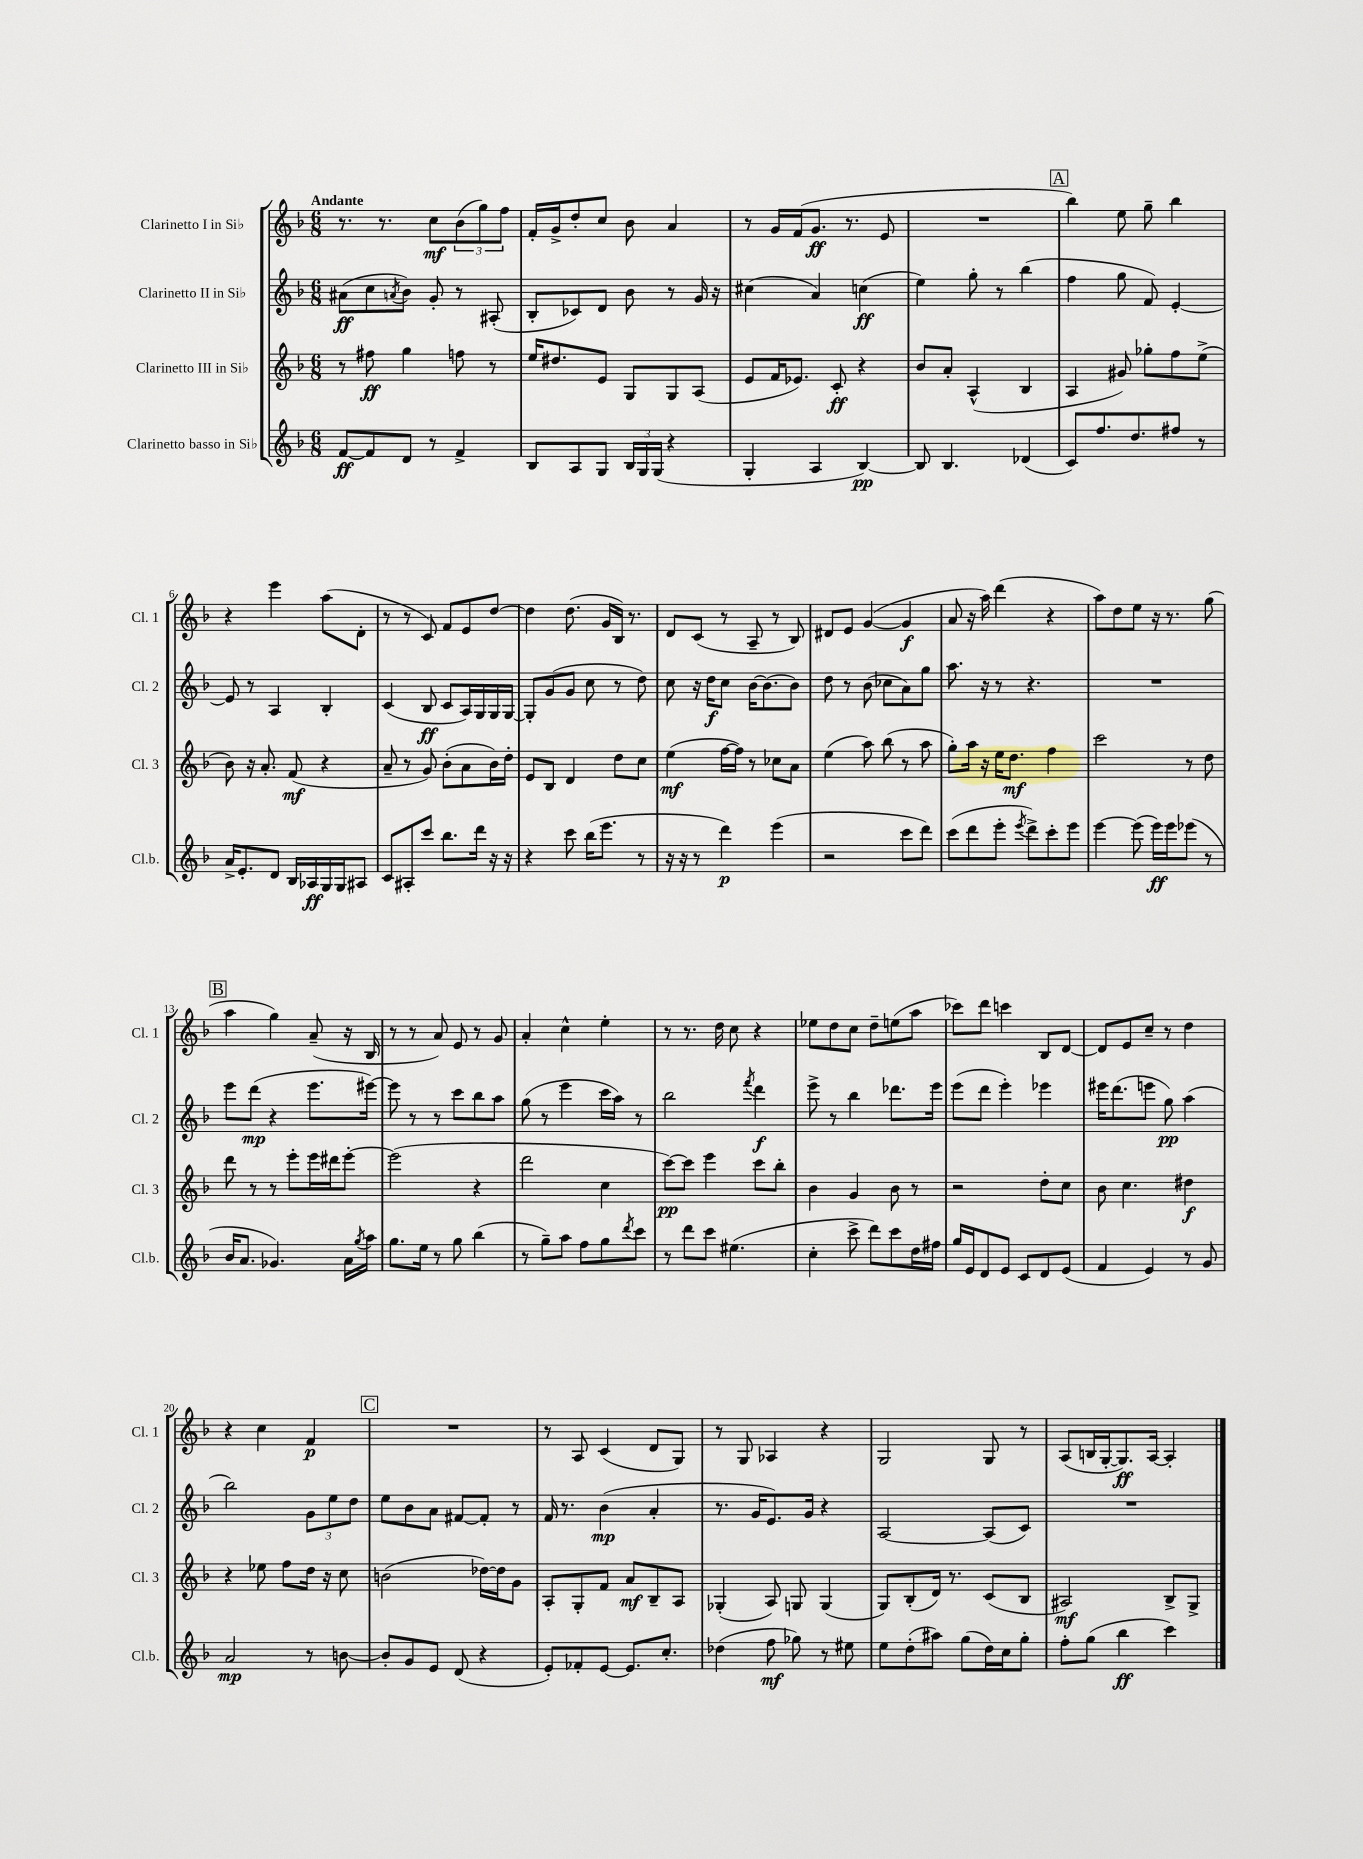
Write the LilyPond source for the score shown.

<<
\new StaffGroup <<
\new Staff = "s0" \with { instrumentName = "Clarinetto I in Sib" shortInstrumentName = "Cl. 1" } {
    \clef treble \key f \major \numericTimeSignature \time 6/8 \tempo "Andante"
    r8. r8. c''8\mf \tuplet 3/2 { bes'8( g''8) f''8 } |
    f'16-. g'16-> d''8-. c''8 bes'8 a'4 |
    r8 g'16 f'16( g'8.\ff r8. e'8 |
    R2. |
    \mark \markup { \box "A" } bes''4) e''8 g''8-- bes''4 |
    r4 e'''4 a''8( d'8-. |
    r8 r8 c'8) f'8 e'8 d''8~ |
    d''4 d''8.( g'16 bes16) r8. |
    d'8 c'8( r8 a8-- r8 bes8) |
    dis'8 e'8 g'4~( g'4\f |
    a'8 r16 a''16) d'''4( r4 |
    a''8) d''8 e''8 r16 r8. g''8( |
    \mark \markup { \box "B" } a''4 g''4) a'8--( r16 bes16 |
    r8 r8 a'8) e'8 r8 g'8 |
    a'4-. c''4-^ e''4-. |
    r8 r8. d''16 c''8 r4 |
    ees''8 d''8 c''8 d''8-- e''8( a''8 |
    ces'''8) d'''8 c'''4 bes8 d'8~ |
    d'8 e'8 c''8-- r8 d''4 |
    r4 c''4 f'4\p |
    \mark \markup { \box "C" } R2. |
    r8 a8 c'4( d'8 g8) |
    r8 g8 aes4 r4 |
    g2 g8 r8 |
    a8( b16 g16~-. g8.\ff) a16~ a4-. \bar "|." |
}
\new Staff = "s1" \with { instrumentName = "Clarinetto II in Sib" shortInstrumentName = "Cl. 2" } {
    \clef treble \key f \major \numericTimeSignature \time 6/8
    ais'8\ff( c''8 \acciaccatura { a'8 } bes'8) g'8-. r8 ais8-.( |
    bes8-. ces'8) d'8 bes'8 r8 g'16 r16 |
    cis''4( a'4) c''4\ff( |
    e''4) g''8-. r8 bes''4( |
    \mark \markup { \box "A" } f''4 g''8 f'8) e'4~-. |
    e'8 r8 a4 bes4-. |
    c'4( bes8\ff c'8 a16) g16 g16 g16~ |
    g8-. g'8( g'8 c''8 r8 d''8) |
    c''8 r16 d''16\f c''8 bes'16~ bes'8.( bes'8) |
    d''8 r8 bes'8( ces''8 a'8) g''8 |
    a''8. r16 r8 r4. |
    R2. |
    \mark \markup { \box "B" } e'''8 d'''8\mp( r4 e'''8. eis'''16~) |
    eis'''8 r8 r8 c'''8 bes''8 a''8 |
    g''8( r8 e'''4 c'''16 a''16) r8 |
    bes''2 \acciaccatura { f'''8 } d'''4\f |
    e'''8-> r8 bes''4 des'''8. e'''16 |
    e'''8( d'''8 e'''4-.) ees'''4 |
    eis'''16 d'''8.( e'''8 g''8\pp) a''4( |
    bes''2) \tuplet 3/2 { g'8 e''8 d''8 } |
    \mark \markup { \box "C" } e''8 bes'8 a'8 fis'8~ fis'8-. r8 |
    f'16 r8. bes'4\mp( a'4-. |
    r8. g'16 e'8.) g'16 r4 |
    a2~ a8( c'8) |
    R2. \bar "|." |
}
\new Staff = "s2" \with { instrumentName = "Clarinetto III in Sib" shortInstrumentName = "Cl. 3" } {
    \clef treble \key f \major \numericTimeSignature \time 6/8
    r8 fis''8\ff g''4 f''8 r8 |
    e''16 dis''8. e'8 g8 g8 a8( |
    e'8 f'16 ees'8.) c'8-.\ff r4 |
    bes'8 a'8-. a4-^( bes4 |
    \mark \markup { \box "A" } a4 gis'8) ges''8-. f''8 e''8->( |
    bes'8) r16 a'8.-. f'8\mf( r4 |
    a'8-- r8 g'8) bes'8-.( a'8 bes'16) d''16-. |
    e'8 bes8 d'4 d''8 c''8 |
    e''4\mf( f''16~ f''16) r8 ces''8 a'8 |
    e''4( a''8) bes''8( r8 a''8 |
    g''8-.) a''16 r16 e''16 d''8.\mf f''4 |
    c'''2 r8 d''8 |
    \mark \markup { \box "B" } d'''8 r8 r8 e'''8-. e'''16 dis'''16 e'''8~-. |
    e'''2( r4 |
    d'''2 c''4 |
    c'''8~\pp) c'''8 e'''4 c'''8 bes''8-. |
    bes'4 g'4 bes'8 r8 |
    r2 d''8-. c''8 |
    bes'8 c''4. dis''4\f |
    r4 ees''8 f''8 d''16 r16 c''8 |
    \mark \markup { \box "C" } b'2( des''16~) des''16 g'8 |
    a8-. g8-. f'8 a'8\mf bes8-- a8 |
    ges4-.( a8) g8 g4( |
    g8) bes8-.( d'16) r8. c'8( bes8 |
    ais2\mf) bes8-> g8-> \bar "|." |
}
\new Staff = "s3" \with { instrumentName = "Clarinetto basso in Sib" shortInstrumentName = "Cl.b." } {
    \clef treble \key f \major \numericTimeSignature \time 6/8
    f'8~\ff f'8 d'8 r8 f'4-> |
    bes8 a8 g8 \tuplet 3/2 { bes16 g16 g16( } r4 |
    g4-. a4 bes4~\pp) |
    bes8 bes4. des'4( |
    \mark \markup { \box "A" } c'8) f''8. d''8. fis''8 r8 |
    a'16-> e'8.-. d'8 bes16 aes16\ff g16 g16 ais8 |
    c'8 ais8-. c'''8 bes''8. d'''16 r16 r16 |
    r4 c'''8 bes''16( e'''8. r8 |
    r16 r16 r8 d'''4\p) e'''4( |
    r2 c'''8 d'''8) |
    c'''8( d'''8 e'''8-. \acciaccatura { e'''8 } d'''8->) c'''8-. e'''8 |
    e'''4~ e'''8( e'''16\ff) e'''16 ees'''8( r8 |
    \mark \markup { \box "B" } bes'16 a'8. ges'4.) a'16 \acciaccatura { g''8 } a''16 |
    g''8. e''16 r8 g''8 bes''4( |
    r8 g''8--) a''8 f''8 g''8 \acciaccatura { d'''8 } c'''8 |
    r8 d'''8 c'''8 eis''4.( |
    c''4-. c'''8-> d'''8) c'''8 d''16 fis''16 |
    g''16 e'16 d'8 e'8 c'8 d'8 e'8( |
    f'4 e'4) r8 g'8 |
    a'2\mp r8 b'8~ |
    \mark \markup { \box "C" } b'8-. g'8 e'8 d'8( r4 |
    e'8-.) fes'8-. e'8~ e'8. c''8.-. |
    des''4( f''8\mf ges''8) r8 eis''8 |
    e''8 d''8-.( ais''8) g''8( d''16) c''16 g''8-. |
    f''8-. g''8( bes''4\ff c'''4) \bar "|." |
}
>>
>>
